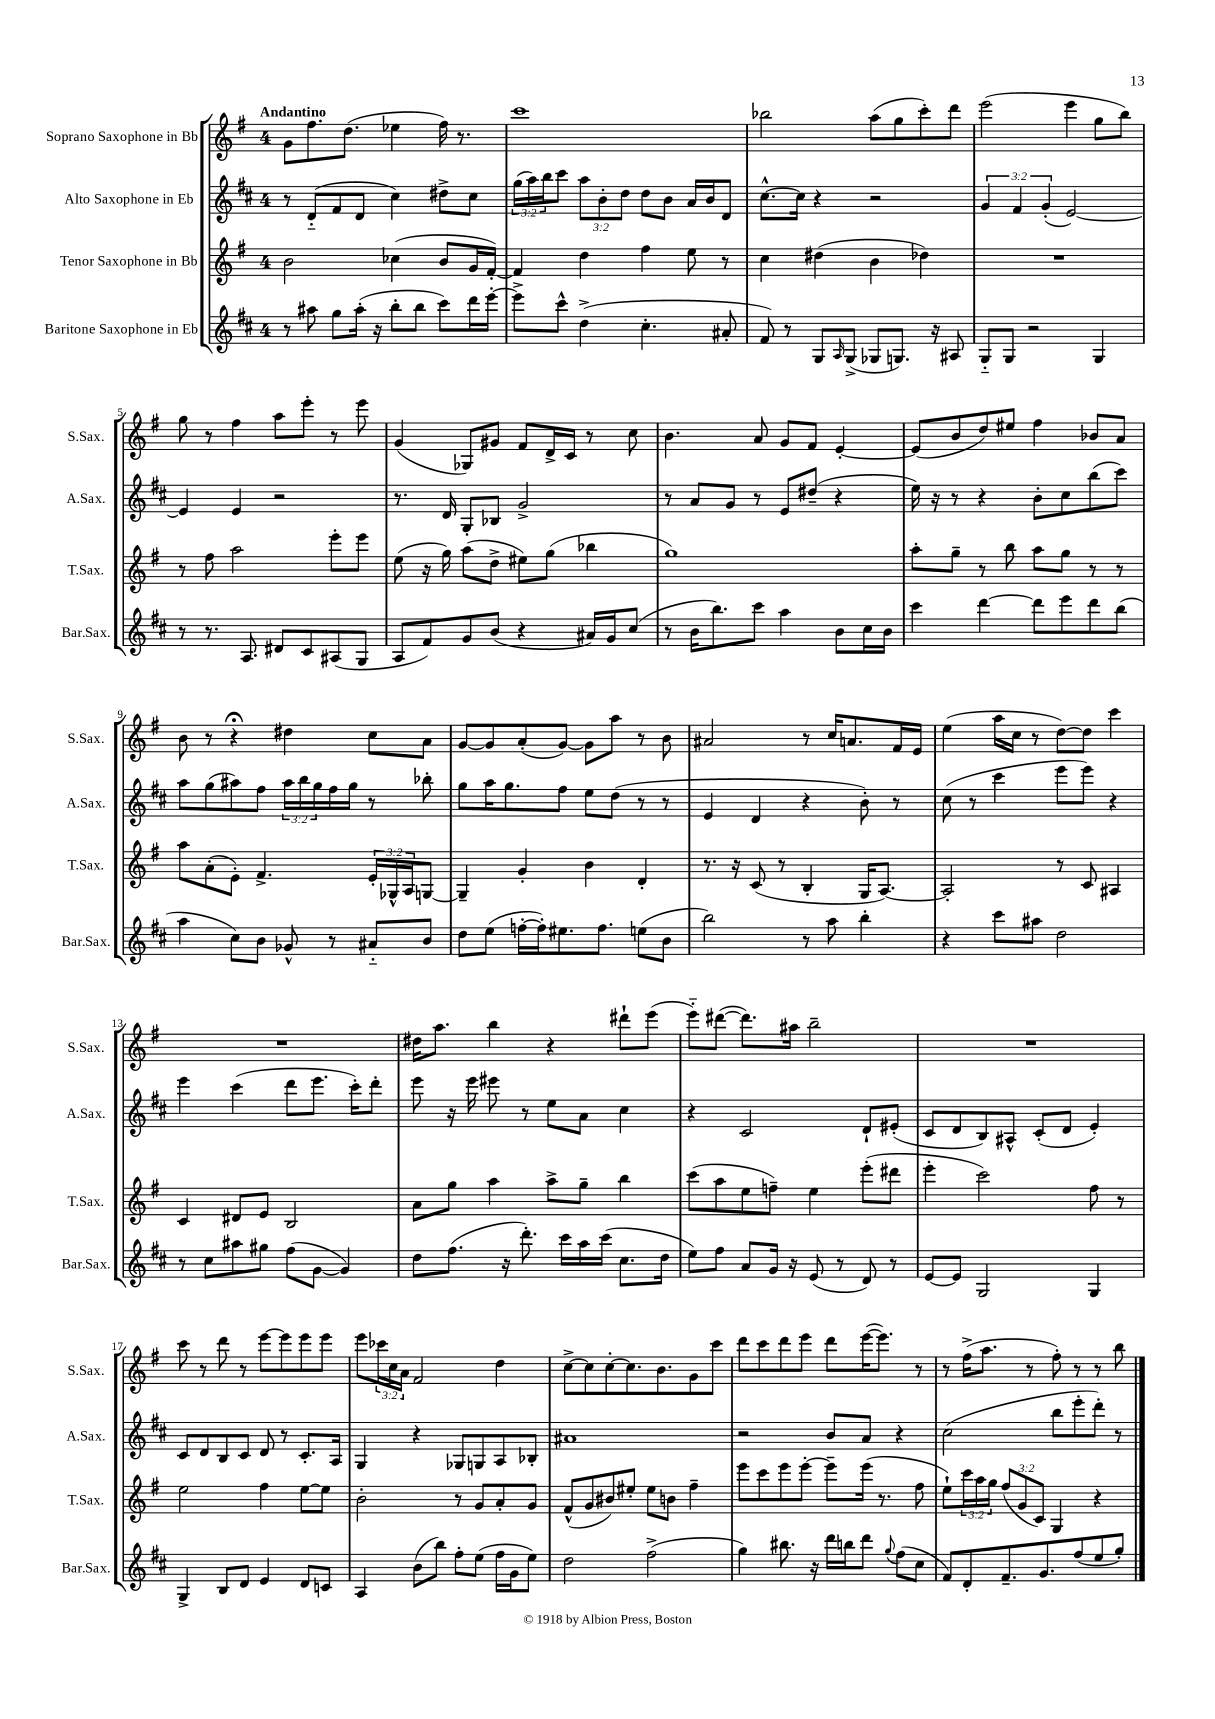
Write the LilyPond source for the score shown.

<<
\new StaffGroup <<
\new Staff = "s0" \with { instrumentName = "Soprano Saxophone in Bb" shortInstrumentName = "S.Sax." } {
    \clef treble \key g \major \once \override Staff.TimeSignature.style = #'single-digit \time 4/4 \override Staff.TupletNumber.text = #tuplet-number::calc-fraction-text \tempo "Andantino"
    g'8 fis''8. d''8.( ees''4 fis''16) r8. |
    c'''1 |
    bes''2 a''8( g''8 c'''8-.) d'''8 |
    e'''2( e'''4 g''8 b''8) |
    g''8 r8 fis''4 a''8 e'''8-. r8 e'''8 |
    g'4( ges8) gis'8 fis'8 d'16-> c'16 r8 c''8 |
    b'4. a'8 g'8 fis'8 e'4~-. |
    e'8( b'8 d''8) eis''8 fis''4 bes'8 a'8 |
    b'8 r8 r4\fermata dis''4 c''8 a'8 |
    g'8~ g'8 a'8-.( g'8~) g'8 a''8 r8 b'8 |
    ais'2 r8 c''16 a'8. fis'16 e'16 |
    e''4( a''16 c''16 r8 d''8~) d''8 c'''4 |
    R1 |
    dis''16 a''8. b''4 r4 dis'''8-! e'''8( |
    e'''8-_) dis'''8~( dis'''8.) ais''16 b''2-- |
    R1 |
    c'''8 r8 d'''8 r8 e'''8~ e'''8 e'''8 e'''8 |
    e'''8 \tuplet 3/2 { ces'''16 c''16 a'16 } fis'2 d''4 |
    c''8~-> c''8 c''8~-. c''8. b'8. g'8 c'''8 |
    d'''8 c'''8 d'''8 e'''8 d'''8 e'''16~( e'''8.) r8 |
    r8 fis''16->( a''8. r8 fis''8-.) r8 r8 b''8 \bar "|." |
}
\new Staff = "s1" \with { instrumentName = "Alto Saxophone in Eb" shortInstrumentName = "A.Sax." } {
    \clef treble \key d \major \once \override Staff.TimeSignature.style = #'single-digit \time 4/4 \override Staff.TupletNumber.text = #tuplet-number::calc-fraction-text
    r8 d'8-_( fis'8 d'8 cis''4) dis''8-> cis''8 |
    \tuplet 3/2 { g''16( a''16) b''16 } cis'''8 \tuplet 3/2 { a''8 b'8-. d''8 } d''8 b'8 a'16 b'16 d'8 |
    cis''8.~-^ cis''16 r4 r2 |
    \tuplet 3/2 { g'4 fis'4 g'4-.( } e'2~) |
    e'4 e'4 r2 |
    r8. d'16 g8-. bes8 g'2-> |
    r8 a'8 g'8 r8 e'8 dis''8--( r4 |
    e''16) r16 r8 r4 b'8-. cis''8 b''8( cis'''8) |
    a''8 g''8( ais''8) fis''8 \tuplet 3/2 { ais''16 b''16 g''16 } fis''16 g''16 r8 bes''8-. |
    g''8 a''16 g''8. fis''8 e''8 d''8( r8 r8 |
    e'4 d'4 r4 b'8-.) r8 |
    cis''8( r8 cis'''4 e'''8 e'''8) r4 |
    e'''4 cis'''4( d'''8 e'''8. cis'''16-.) d'''8-. |
    e'''8 r16 e'''16 eis'''8 r8 e''8 a'8 cis''4 |
    r4 cis'2 d'8-! eis'8-.( |
    cis'8 d'8 b8) ais8-^ cis'8-.( d'8 e'4-.) |
    cis'8 d'8 b8 cis'8 d'8 r8 cis'8.-. a16 |
    g4 r4 ges8 g8 a8 bes8-. |
    ais'1 |
    r2 b'8 a'8 r4 |
    cis''2( b''8 e'''8-. d'''8-.) r8 \bar "|." |
}
\new Staff = "s2" \with { instrumentName = "Tenor Saxophone in Bb" shortInstrumentName = "T.Sax." } {
    \clef treble \key g \major \once \override Staff.TimeSignature.style = #'single-digit \time 4/4 \override Staff.TupletNumber.text = #tuplet-number::calc-fraction-text
    b'2 ces''4( b'8 g'16 fis'16~-.) |
    fis'4 d''4 fis''4 e''8 r8 |
    c''4 dis''4( b'4 des''4) |
    R1 |
    r8 fis''8 a''2 e'''8-. e'''8 |
    e''8( r16 g''16) a''8( d''8-> eis''8) g''8( bes''4 |
    g''1) |
    a''8-. g''8-- r8 b''8 a''8 g''8 r8 r8 |
    a''8 a'8-.( e'8-.) fis'4.-> \tuplet 3/2 { e'16-. ges16-^ a16 } g8~ |
    g4-- g'4-. b'4 d'4-. |
    r8. r16 c'8( r8 b4-. g16 a8.~) |
    a2-. r8 c'8 ais4 |
    c'4 dis'8 e'8 b2 |
    a'8 g''8 a''4 a''8-> g''8-- b''4 |
    c'''8( a''8 e''8 f''8--) e''4 e'''8-.( dis'''8 |
    e'''4-. c'''2) fis''8 r8 |
    e''2 fis''4 e''8~ e''8 |
    b'2-. r8 g'8 a'8-. g'8 |
    fis'8-^( g'8 bis'8) eis''8-. eis''8 b'8 fis''4-- |
    e'''8 c'''8 e'''8 e'''8~-. e'''8-- e'''16( r8. fis''8 |
    e''8-!) \tuplet 3/2 { c'''16 a''16 g''16 } \tuplet 3/2 { fis''8( g'8 c'8) } g4 r4 \bar "|." |
}
\new Staff = "s3" \with { instrumentName = "Baritone Saxophone in Eb" shortInstrumentName = "Bar.Sax." } {
    \clef treble \key d \major \once \override Staff.TimeSignature.style = #'single-digit \time 4/4
    r8 ais''8 g''8 ais''16-.( r16 b''8-. b''8 cis'''8) d'''16 e'''16~-. |
    e'''8-> cis'''8-^ d''4->( cis''4.-. ais'8-. |
    fis'8) r8 g8 \grace { a16 } g8->( ges8 g8.) r16 ais8 |
    g8-_ g8 r2 g4 |
    r8 r8. a8. dis'8 cis'8 ais8( g8 |
    a8 fis'8) g'8 b'8( r4 ais'16) g'16 cis''8( |
    r8 b'16 b''8.) cis'''8 a''4 b'8 cis''16 b'16 |
    cis'''4 d'''4~ d'''8 e'''8 d'''8 b''8( |
    a''4 cis''8) b'8 ges'8-^ r8 ais'8-_ b'8 |
    d''8 e''8( f''16~-. f''16-.) eis''8. f''8. e''8( b'8 |
    b''2) r8 a''8 b''4-. |
    r4 cis'''8 ais''8 d''2 |
    r8 cis''8 ais''8 gis''8 fis''8( g'8~ g'4) |
    d''8 fis''8.( r16 d'''8.-.) cis'''16 a''16 cis'''16( cis''8. d''16 |
    e''8) fis''8 a'8 g'16 r16 e'8( r8 d'8) r8 |
    e'8~ e'8 g2 g4 |
    g4-> b8 d'8 e'4 d'8 c'8 |
    a4 b'8( b''8) fis''8-. e''8( fis''16 g'16 e''8) |
    d''2 fis''2->( |
    g''4) bis''8. r16 d'''16 b''16 d'''8 \appoggiatura { g''8 } fis''8( cis''8 |
    fis'8) d'8-. fis'8.-- g'8. fis''8( e''8 g''8-.) \bar "|." |
}
>>
>>
